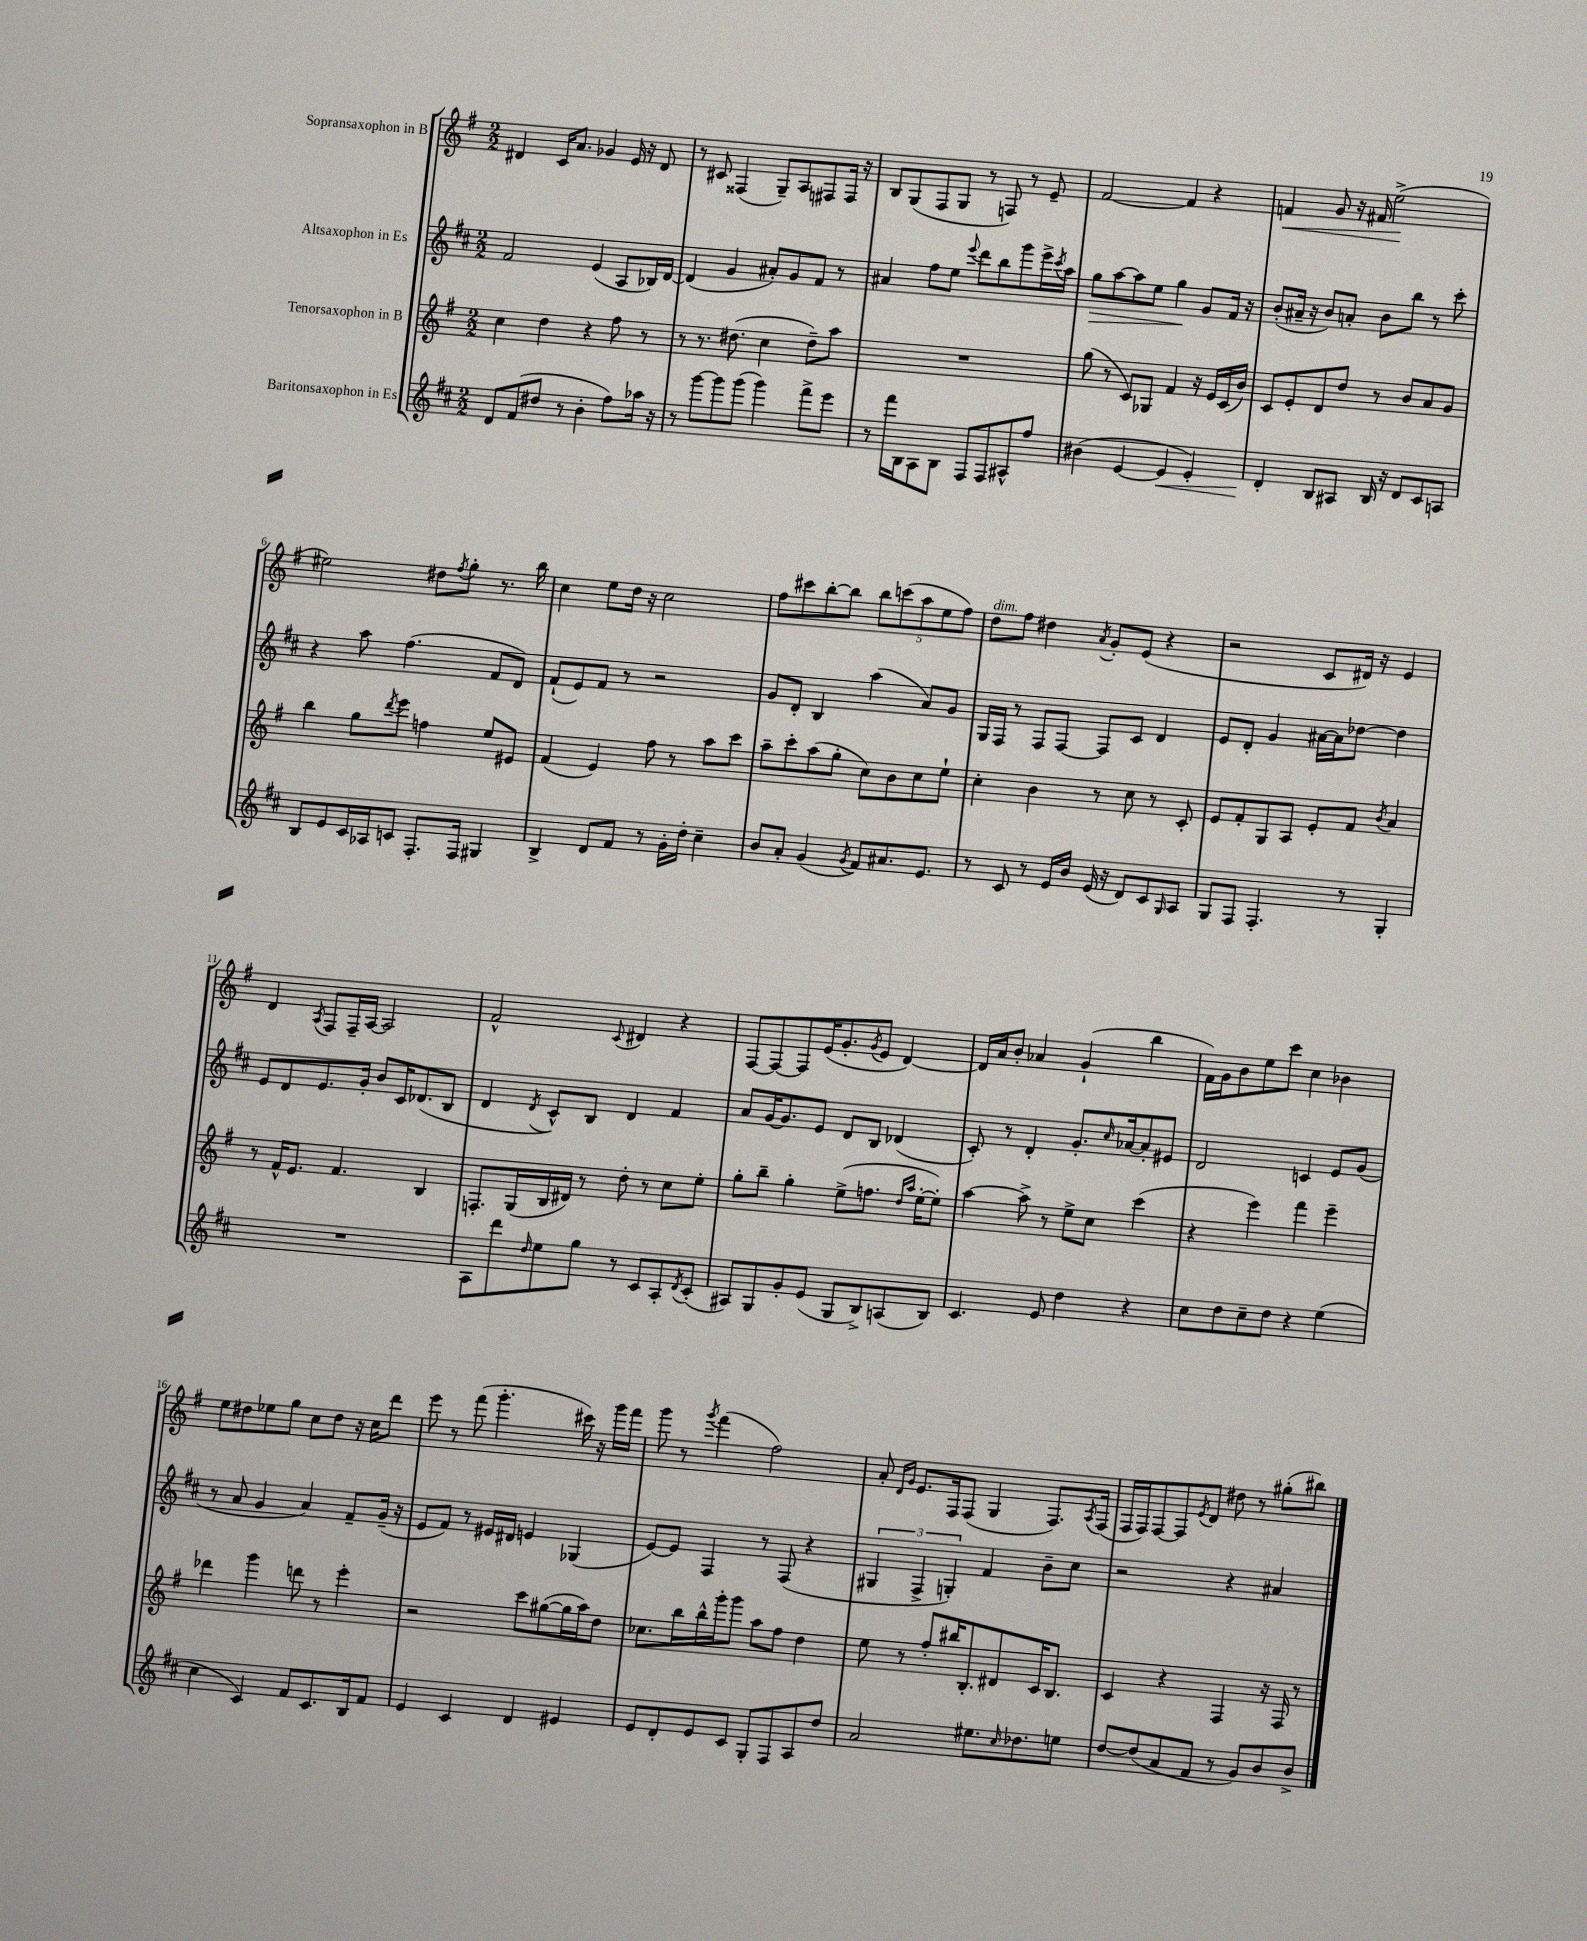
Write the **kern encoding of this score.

**kern	**dynam	**kern	**kern	**dynam	**kern	**dynam
*part4	*part4	*part3	*part2	*part2	*part1	*part1
*staff4	*staff4	*staff3	*staff2	*staff2	*staff1	*staff1
*I"Baritonsaxophon in Es	*	*I"Tenorsaxophon in B	*I"Altsaxophon in Es	*	*I"Sopransaxophon in B	*
*clefG2	*	*clefG2	*clefG2	*	*clefG2	*
*k[f#c#]	*	*k[f#]	*k[f#c#]	*	*k[f#]	*
*M2/2	*	*M2/2	*M2/2	*	*M2/2	*
=1	=1	=1	=1	=1	=1	=1
8d/L	.	4cc\	2f#/	.	4d#X/	.
(8f#/	.	.	.	.	.	.
8dd#X/J	.	4dd\	.	.	16c/KL	.
.	.	.	.	.	8.a/J	.
8r	.	.	.	.	.	.
4b'\	.	4r	(4e/	.	4g-X/	.
8ff#\L)	.	8ff#\	8A/L	.	16e/	.
.	.	.	.	.	16r	.
16aa-X\Jk	.	8r	16B-X/L)	.	8d#/	.
16r	.	.	[16d/JJ	.	.	.
=2	=2	=2	=2	=2	=2	=2
8r	.	8r	(4d/]	.	8r	.
[8ggg\L	.	8.r	.	.	8c#X/	.
8ggg\]	.	.	4g/	.	(4F##X/	.
.	.	(8.dd#X\	.	.	.	.
(8ggg\J	.	.	.	.	.	.
4ggg\)	.	4cc\	8a#X'/L)	.	8G~/L)	.
.	.	.	8g/	.	8A/	.
8fff#^\L	.	8dd#~\L)	8f#/J	.	8F#X/	.
8eee\J	.	8aa\J	8r	.	16F#/Jk	.
.	.	.	.	.	16r	.
=3	=3	=3	=3	=3	=3	=3
8r	.	1r	4a#X/	.	8B/L	.
16fff#\LL	.	.	.	.	(8G/	.
16B\J	.	.	.	.	.	.
8A\	.	.	8ff#\L	.	8F#/	.
8B\J	.	.	8ee\J	.	8G/J	.
.	.	.	8qqeee/	.	.	.
8F#/L	.	.	8ddd\L	.	8r	.
8F#/	.	.	8bb\	.	8Fn/)	.
8A#X^^/	.	.	8ggg\	.	8r	.
8ff#/J	.	.	16eee^\L	.	8e~/	.
.	.	.	8qccc#/	.	.	.
.	.	.	16aa\JJ	.	.	.
=4	=4	=4	=4	=4	=4	=4
!	!	!	!	!LO:HP:b	!	!
(4b#X\	.	(8gg\	8gg\L	>	[2f#/	.
.	.	8r	[8aa\	.	.	.
[4e/	.	8c/L)	8aa\]	.	.	.
.	.	8G-X/J	8ee\J	.	.	.
!	!LO:HP:b	!	!	!	!	!
4e/]	<	4f#/	4gg\	.	4f#/]	.
4e'/)	.	16r	8g/L	]	4r	.
.	.	16e/LL	.	.	.	.
.	.	(16c/	16f#/Jk	.	.	.
.	.	16b/JJ)	16r	.	.	.
=5	=5	=5	=5	=5	=5	=5
!	!	!	!	!	!	!LO:HP:b
4d'/	.	8c/L	(8b'/L	.	4fn/	<
.	.	8e'/	16a#X~/Jk	.	.	.
.	.	.	16r	.	.	.
8B/L	[	8d/	8b/L)	.	8g/	.
8A#X/J	.	8dd/J	8an'/J	.	16r	.
.	.	.	.	.	16f#X/	.
16B/	.	8r	8b\L	.	(2ee^\	.
16r	.	.	.	.	.	.
8d/L	.	8b/L	8bb\J	.	.	.
8c#/	.	8a/	8r	.	.	.
8An/J	.	8g/J	8ccc#'\	.	.	.
.	.	.	.	.	.	[
!!LO:LB:g=z
=6	=6	=6	=6	=6	=6	=6
8B/L	.	4bb\	4r	.	2ee#X\)	.
8e/	.	.	.	.	.	.
16c#/L	.	8gg\L	8aa\	.	.	.
16A-X/J	.	.	.	.	.	.
.	.	8qddd/	.	.	.	.
8cn/J	.	8eee\J	(4.ff#\	.	.	.
8.F#'/L	.	4ffn\	.	.	8dd#X\L	.
.	.	.	.	.	8qff#/	.
.	.	.	.	.	8gg'\J	.
16F#/Jk	.	.	.	.	.	.
4G#X/	.	8ee/L	8f#/L	.	8.r	.
.	.	8e#X/J	8d/J)	.	.	.
.	.	.	.	.	16bb\	.
=7	=7	=7	=7	=7	=7	=7
4B^/	.	(4f#/	(8f#`/L	.	4cc\	.
.	.	.	8e/)	.	.	.
8d/L	.	4e/)	8f#/J	.	8ee\L	.
8f#/J	.	.	8r	.	16dd\Jk	.
.	.	.	.	.	16r	.
8r	.	8ff#\	2r	.	2cc\	.
16g'\LL	.	8r	.	.	.	.
16dd'\JJ	.	.	.	.	.	.
4cc#~\	.	8aa\L	.	.	.	.
.	.	8ccc\J	.	.	.	.
=8	=8	=8	=8	=8	=8	=8
8b/L	.	8aa~\L	8g/L	.	8ff#\L	.
8a'/J	.	8ccc'\	8d'/J	.	8ccc#X\	.
(4g/	.	(8aa\	4B/	.	[8bb'\	.
.	.	8gg'\J	.	.	8bb\J]	.
8qg/	.	.	.	.	.	.
8f#/L)	.	8cc\L)	(4aa\	.	10bb\L	.
.	.	.	.	.	(10cccn\	.
8.a#X/	.	8b\	.	.	.	.
.	.	.	.	.	10aa\	.
.	.	8cc\	8a/L)	.	.	.
.	.	.	.	.	10ee\	.
8.e/J	.	.	.	.	.	.
.	.	8ee`\J	8g/J	.	.	.
.	.	.	.	.	10ff#\J)	.
=9	=9	=9	=9	=9	=9	=9
!	!	!	!	!	!LO:TX:a:i:t=dim.	!
8r	.	4cc'\	16G/LL	.	8dd\L	.
.	.	.	16F#/JJ	.	.	.
8c#/	.	.	8r	.	8ff#\J	.
8r	.	4b\	8F#/L	.	4dd#X\	.
16e/LL	.	.	[8F#/J	.	.	.
16b/JJ	.	.	.	.	.	.
.	.	.	.	.	8qa/	.
(16e/	.	8r	8F#/L]	.	8g'/L	.
16r	.	.	.	.	.	.
8d/L)	.	8cc\	8c#/J	.	(8e/J	.
8c#/	.	8r	4d/	.	4r	.
16qqG/	.	.	.	.	.	.
8A/J	.	8c'/	.	.	.	.
=10	=10	=10	=10	=10	=10	=10
8G/L	.	8e/L	8e/L	.	2r	.
8F#/J	.	8f#'/	8d'/J	.	.	.
4.F#'/	.	8G/	4g/	.	.	.
.	.	8A/J	.	.	.	.
.	.	8e'/L	[16a#X\LL	.	8c/L	.
.	.	.	16a#\J]	.	.	.
8r	.	8f#/J	[8dd-X\J	.	16d#X/Jk)	.
.	.	.	.	.	16r	.
.	.	8qb/	.	.	.	.
4G'/	.	4a/	4dd-\]	.	4e/	.
!!LO:LB:g=z
=11	=11	=11	=11	=11	=11	=11
1r	.	8r	8e/L	.	4d/	.
.	.	16f#^^/KL	8d/	.	.	.
.	.	8.e/J	.	.	.	.
.	.	.	.	.	8qA/	.
.	.	.	8.e/	.	8F#/L	.
.	.	4.f#/	.	.	16F#~/L	.
.	.	.	16g'/Jk	.	[16A/JJ	.
.	.	.	8b/L	.	2A/]	.
.	.	.	16c#/K	.	.	.
.	.	.	(8.d-X/	.	.	.
.	.	4B/	.	.	.	.
.	.	.	8B/J	.	.	.
=12	=12	=12	=12	=12	=12	=12
8A\L	.	8.Fn'/L	4d/	.	2f#^^/	.
8ddd\	.	.	.	.	.	.
.	.	(16G/L	.	.	.	.
16qqdd/	.	.	8qd/	.	.	.
8ee\	.	16B/	8c#^^/L)	.	.	.
.	.	16d#X/JJ)	.	.	.	.
8gg\J	.	8r	8B/J	.	.	.
.	.	.	.	.	8qqc/	.
8r	.	8dd'\	4d/	.	4d#X/	.
8c#/L	.	8r	.	.	.	.
8A'/	.	8cc\L	4f#/	.	4r	.
8qd/	.	.	.	.	.	.
(8c#'/J	.	8ee'\J	.	.	.	.
=13	=13	=13	=13	=13	=13	=13
8A#X/L)	.	8gg'\L	8a/L	.	[8F#/L	.
8G/	.	8bb~\J	[16g/K	.	8F#/_	.
.	.	.	8.g/]	.	.	.
8g'/	.	4gg'\	.	.	8F#/]	.
(8e/J	.	.	8e/J	.	(16e/K	.
.	.	.	.	.	8.g'/	.
8G/L	.	(8ee^\L	8d/L	.	.	.
.	.	.	.	.	8qg/	.
8B^/)	.	8.ffn\J	8B/J	.	8e/J	.
(8An/	.	.	(4d-X/	.	[4d/)	.
.	.	16qqdd/LL	.	.	.	.
.	.	16qqaa/JJ	.	.	.	.
.	.	[16ee'\KL	.	.	.	.
8B/J)	.	8ee'\J])	.	.	.	.
=14	=14	=14	=14	=14	=14	=14
4.c#/	.	[4aa\	8c#'/)	.	16d/LL]	.
.	.	.	.	.	16a/J	.
.	.	.	8r	.	8b'/J	.
.	.	8aa^\]	4d'/	.	4a-X/	.
8e/	.	8r	.	.	.	.
4dd\	.	8ee^\L	8.g'/L	.	(4g`/	.
.	.	8cc\J	.	.	.	.
.	.	.	16qqcc#/	.	.	.
.	.	.	[16a-X/k	.	.	.
4r	.	(4ccc\	8a-'/]	.	4bb\	.
.	.	.	8e#X/J	.	.	.
=15	=15	=15	=15	=15	=15	=15
8cc#\L	.	4r	2d/	.	16f#\LL)	.
.	.	.	.	.	16g\J	.
8dd\	.	.	.	.	8b\	.
8cc#~\	.	4eee\)	.	.	8ee\	.
8dd\J	.	.	.	.	8ccc\J	.
4r	.	4fff#\	4cn/	.	4cc\	.
(4ee\	.	4eee~\	8e/L	.	4b-X\	.
.	.	.	(8g/J	.	.	.
!!LO:LB:g=z
=16	=16	=16	=16	=16	=16	=16
4cc#\	.	4ddd-X\	8r	.	8ee\L	.
.	.	.	8a/	.	8dd#X\	.
4c#/)	.	4ggg\	4g/	.	8ee-X\	.
.	.	.	.	.	8gg\J	.
8f#/L	.	8dddn\	4a/)	.	8cc\L	.
8.c#/	.	8r	.	.	8dd#\J	.
.	.	4eee'\	8f#~/L	.	16r	.
16B/k	.	.	.	.	16cc\KL	.
8f#/J	.	.	(16g~/Jk	.	8ddd\J	.
.	.	.	16r	.	.	.
=17	=17	=17	=17	=17	=17	=17
4e/	.	2r	8e/L	.	8eee\	.
.	.	.	8f#/J)	.	8r	.
4c#/	.	.	8r	.	(8fff#\	.
.	.	.	16e#X/LL	.	4.ggg'\	.
.	.	.	16d#X/JJ	.	.	.
4d/	.	8ccc\L	4en/	.	.	.
.	.	([8gg#X\	.	.	.	.
4e#X/	.	16gg#\L]	(4G-X/	.	16ccc#X\)	.
.	.	16aa\J)	.	.	16r	.
.	.	8dd\J	.	.	16ggg\LL	.
.	.	.	.	.	16fff#\JJ	.
=18	=18	=18	=18	=18	=18	=18
8e/L	.	8.cc-X\L	[8e/L)	.	8ggg\	.
8d'/	.	.	8e/J]	.	8r	.
.	.	16bb\L	.	.	.	.
.	.	.	.	.	8qggg/	.
8e/	.	16bb^^\	4F#/	.	(4fff#\	.
.	.	16ggg'\J	.	.	.	.
8c#/J	.	8ggg\J	.	.	.	.
8G'/L	.	8aa\L	8r	.	2ff#\)	.
8F#/	.	8ff#\J	(8F#/	.	.	.
8A/	.	4dd\	4r	.	.	.
8dd/J	.	.	.	.	.	.
=19	=19	=19	=19	=19	=19	=19
2a/	.	8ee\	6G#X/	.	8a'/	.
.	.	.	.	.	16qqd/LL	.
.	.	.	.	.	16qqg/JJ	.
.	.	8r	.	.	8.e/L	.
.	.	.	6F#^/	.	.	.
.	.	8ff#'/L	.	.	.	.
.	.	.	.	.	16F#/k	.
.	.	.	6Gn'/)	.	.	.
.	.	16bb#X/K	.	.	(8F#/J	.
.	.	8.B'/	.	.	.	.
8.ee#X\L	.	.	4f#/	.	4G/	.
.	.	8d#X/	.	.	.	.
16qqcc#/	.	.	.	.	.	.
8.dd-X\	.	.	.	.	.	.
.	.	16c/K	8b~\L	.	8.F#/L)	.
.	.	8.B/J	.	.	.	.
8een\J	.	.	8cc#\J	.	.	.
.	.	.	.	.	8qA/	.
.	.	.	.	.	(16F#/Jk	.
=20	=20	=20	=20	=20	=20	=20
[8dd/L	.	4c/	2r	.	16F#/LL	.
.	.	.	.	.	16F#/J)	.
(8dd/]	.	.	.	.	[8F#/	.
8a/	.	4r	.	.	8F#/]	.
.	.	.	.	.	8qe/	.
8f#/J	.	.	.	.	8d/J	.
8r	.	4F#/	4r	.	8dd#X\	.
8g/L)	.	.	.	.	8r	.
8b/	.	16r	4a#X/	.	(8gg#X'\L	.
.	.	16F#/	.	.	.	.
8b^/J	.	8r	.	.	8bb#X\J)	.
==	==	==	==	==	==	==
*-	*-	*-	*-	*-	*-	*-
